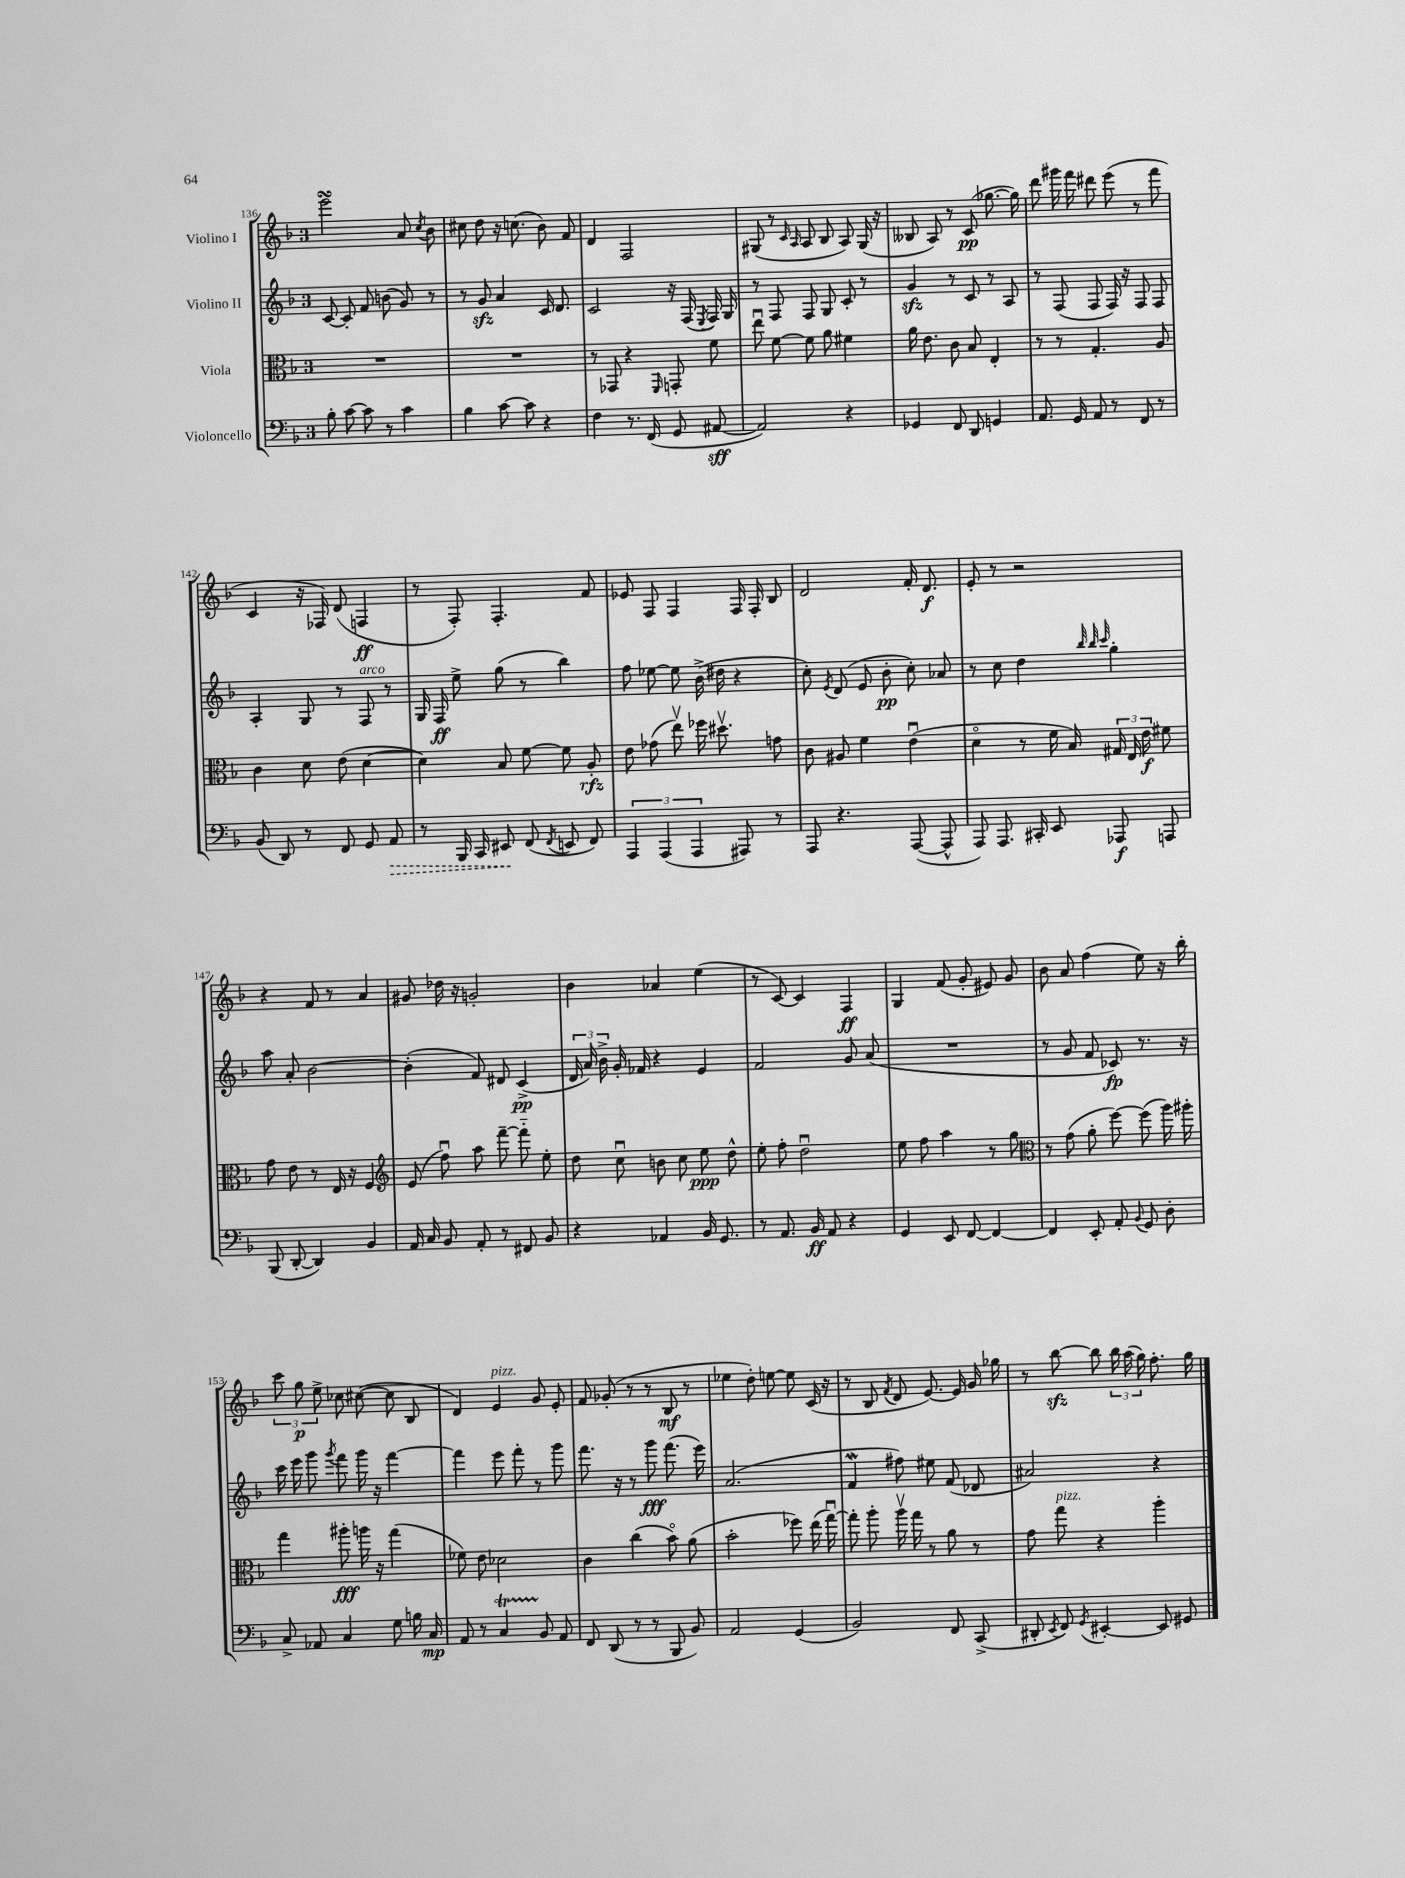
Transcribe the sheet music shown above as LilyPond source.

<<
\new StaffGroup <<
\new Staff = "s0" \with { instrumentName = "Violino I" } {
    \clef treble \key f \major \once \override Staff.TimeSignature.style = #'single-digit \time 3/4
    \autoBeamOff e'''2\turn a'8 \acciaccatura { c''8 } bes'8 |
    cis''8 d''8 r16 c''8.( bes'8) f'8 |
    d'4 f2 |
    gis8( r8 \grace { c'16 a16 } a8 bes8 a8) gis16( r16 |
    beses8 a8) r8 c'8\pp( ges''8.~ ges''16) |
    d'''8 gis'''16 f'''16 dis'''8 e'''8( r8 f'''8 |
    c'4 r16 fes16) d'8( f4\ff |
    r8 f8-.) f4.-. f'8 |
    ees'8 f8 f4 f16 f16-. bes8 |
    d'2 f'16-. d'8.\f |
    e'8-. r8 r2 |
    r4 f'8 r8 a'4 |
    gis'8 des''16 r16 g'2-. |
    bes'4 aes'4 e''4( |
    r8 c'8~) c'4 f4\ff |
    g4 f'8( g'8-. eis'8) g'8 |
    bes'8 a'8 f''4( e''8) r16 bes''16-. |
    \tuplet 3/2 { c'''8 g''8\p e''8-> } ces''8 cis''8~( cis''8 bes8 |
    d'4) e'4^\markup { \italic "pizz." } g'8 e'8-. |
    f'8 ges'8-.( r8 r8 bes8\mf r8 |
    ees''4 d''8-.) e''8~ e''8 c'16( r16 |
    r8 bes8 \acciaccatura { f'8 } d'8 e'8.~) e'16 g'16 ges''16 |
    r8 bes''8~\sfz bes''8 \tuplet 3/2 { bes''16 a''16( g''16) } f''8.-. g''16 \bar "|." |
}
\new Staff = "s1" \with { instrumentName = "Violino II" } {
    \clef treble \key f \major \once \override Staff.TimeSignature.style = #'single-digit \time 3/4
    \autoBeamOff c'8~ c'8-. f'8 b'8( g'8) r8 |
    r8 g'8\sfz a'4 c'16 d'8. |
    c'2 r16 f16( \acciaccatura { e8 } f16) g16 |
    r8 f8 f8 g8 c'8-. r8 |
    g'4\sfz r8 c'8 r8 a8 |
    r8 f8( f8 f16) r16 f8 f8 |
    a4-. g8 r8 f8^\markup { \italic "arco" } r8 |
    g16 f16\ff e''8-> g''8( r8 bes''4) |
    f''8 ees''8~ ees''8 bes'16->( dis''16 r4 |
    c''8-.) \acciaccatura { e'8 } d'8( e'8 bes'8-.\pp c''8-.) aes'8 |
    r8 c''8 d''4 \grace { bes''32 bes''32 c'''32 } g''4-. |
    a''8 a'8-. bes'2~ |
    bes'4-.( f'8) dis'8 c'4->\pp( |
    \tuplet 3/2 { d'16 a'16) bes'16-> } g'16-. fes'16 r4 e'4 |
    f'2 g'8 a'8( |
    R2. |
    r8 g'8 f'8 ces'8\fp) r8. r16 |
    c'''16 e'''16 g'''8 \acciaccatura { g'''8 } f'''8 g'''16 r16 f'''4~ |
    f'''4 e'''8 f'''8-. r8 g'''8 |
    f'''8. r16 r8 g'''8\fff f'''8.( e'''16) |
    a'2.( |
    f'4\mordent fis''8) eis''8 f'8( des'8 |
    ais'2) r4 \bar "|." |
}
\new Staff = "s2" \with { instrumentName = "Viola" } {
    \clef alto \key f \major \once \override Staff.TimeSignature.style = #'single-digit \time 3/4
    \autoBeamOff R2. |
    R2. |
    r8 ges,8 r4 \grace { f,16 } g,8-. f'8 |
    e''8\downbow f'8~ f'8 a'8 fis'4 |
    a'16 e'8. c'8 bes8 e4-. |
    r8 r8 g4.-. a8 |
    c'4 d'8 e'8( d'4~ |
    d'4) bes8 f'8~ f'8 a8-.\rfz |
    e'8 ges'8( e''8\upbow) fes''16 dis''8.\upbow g'8 |
    c'8 ais8 f'4 e'4\downbow( |
    d'4\flageolet r8 f'16 bes16) \tuplet 3/2 { gis16 e16 e'16\f } fis'8 |
    g'8 e'8 r8 e16 r16 f4 |
    \clef treble e'8( f''8\downbow) a''8 f'''8~-- f'''8-_ e''8-. |
    d''8 c''8\downbow b'8 c''8 e''8\ppp d''8-^ |
    e''8-. f''8-. d''2\downbow |
    e''8 f''8 a''4 r8 g''8 |
    \clef alto r8 g'8( a'8-. f''8~) f''8( a''16) ais''16-. |
    g''4 ais''8-.\fff a''16 r16 g''4( |
    fes'8) e'8 des'2 |
    c'4 c''4( bes'8\flageolet) a'8( |
    bes'2-. fes''8) e''16( g''16~\downbow) |
    g''8-. a''8-. a''16\upbow g''16 r8 a'8 r8 |
    g'8 g''8^\markup { \italic "pizz." } r4 a''4-. \bar "|." |
}
\new Staff = "s3" \with { instrumentName = "Violoncello" } {
    \clef bass \key f \major \once \override Staff.TimeSignature.style = #'single-digit \time 3/4
    \autoBeamOff bes8-. c'8~ c'8 r8 c'4 |
    bes4 c'8~ c'8 r4 |
    f4 r8. f,16( g,8 ais,8~\sff |
    ais,2) r4 |
    ges,4 f,8 d,8 g,4 |
    a,8. g,16 a,8 r8 f,8 r8 |
    bes,8( d,8) r8 f,8 g,8 \once \override Hairpin.style = #'dashed-line a,8\> |
    r8 bes,,16 c,16 eis,8\! f,8( \acciaccatura { f,8 } e,8 f,8) |
    \tuplet 3/2 { a,,4 a,,4( a,,4 } ais,,8) r8 |
    a,,8 r4. a,,8~( a,,8-^ |
    a,,8) a,,8. cis,16-. e,8 aes,,8\f a,,8 |
    bes,,8( d,8~-. d,4) bes,4 |
    a,16 c16 bes,8 a,8-. r8 fis,8 bes,8 |
    r4 aes,4 bes,16 g,8. |
    r8 a,8. bes,16\ff a,8 r4 |
    g,4 e,8 f,8~ f,4~ |
    f,4 e,8-. a,8-. \appoggiatura { bes,8 } g,8 d8-. |
    c8-> aes,8 c4 g8 b16 c16\mp |
    a,8 r8 c4\startTrillSpan bes,8\stopTrillSpan a,8 |
    f,8 d,8( r8 r8 bes,,8 bes,8) |
    a,2 g,4( |
    bes,2) f,8 c,8->( |
    dis,8-. \acciaccatura { e,8 } f,8) \acciaccatura { g,8 } eis,4~-. eis,8 gis,8 \bar "|." |
}
>>
>>
\layout { \context { \Score currentBarNumber = #136 } }
